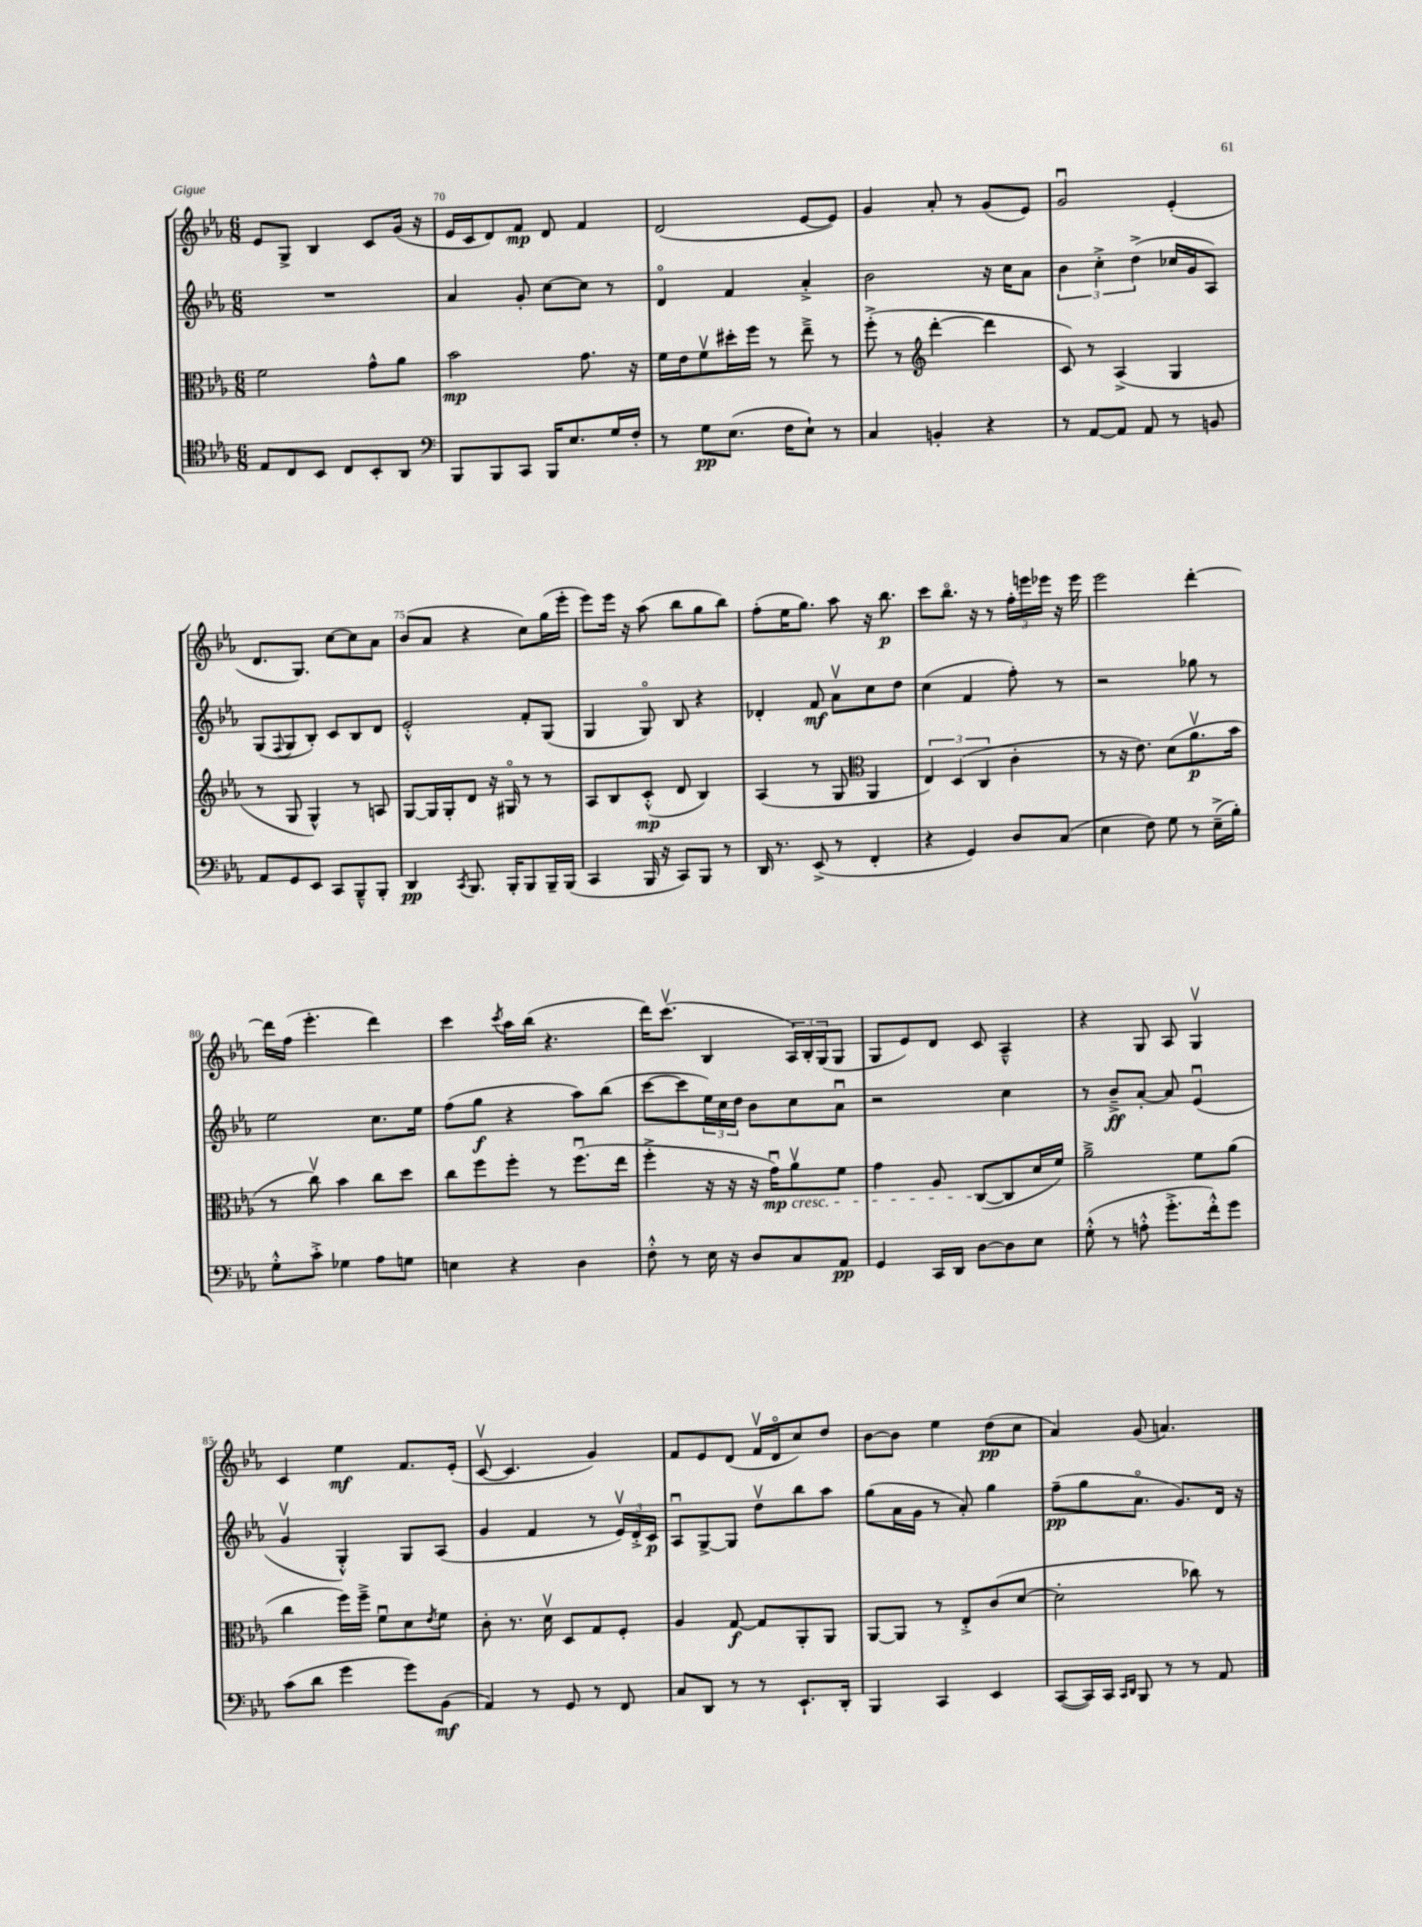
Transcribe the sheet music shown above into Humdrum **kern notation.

**kern	**kern	**kern	**kern
*staff4	*staff3	*staff2	*staff1
*clefC4	*clefC3	*clefG2	*clefG2
*k[b-e-a-]	*k[b-e-a-]	*k[b-e-a-]	*k[b-e-a-]
*M6/8	*M6/8	*M6/8	*M6/8
8E-	2f	2.r	8e-
8C	.	.	8G^
8BB-	.	.	4B-
8C	.	.	.
8BB-'	8g^^	.	8c
8AA-	8a-	.	(16g
.	.	.	16r
=	=	=	=
*clefF4	*	*	*
8BBB-	2b-	4a-	16e-
.	.	.	16c
8BBB-	.	.	8d)
8CC	.	8g'	8f
16BBB-	.	[8cc	8d
8.E-	.	.	.
.	8.g	8cc]	4f
16G	.	8r	.
16F'	16r	.	.
=	=	=	=
8r	16f	4do	(2d
.	16e-	.	.
8G	8fv	.	.
(8.E-	16dd#'	4f	.
.	16ff	.	.
.	8r	.	.
16F	.	.	.
8E-`)	8ee-~^	4a-'^	[8e-
8r	8r	.	8e-])
=	=	=	=
4C	(8ff'^	2b-	4g
.	8r	.	.
*	*clefG2	*	*
4BB'	[4ddd'	.	8a-'
.	.	.	8r
4r	4ddd]	16r	(8g
.	.	16cc	.
.	.	8a-	8e-)
=	=	=	=
8r	8c)	6b-	2gu
[8AA-	8r	.	.
.	.	6cc'^	.
8AA-]	(4A-^	.	.
.	.	(6dd^	.
8AA-	.	.	.
8r	4G	16cc-	(4e-'
.	.	16g	.
8BB	.	8A-)	.
=	=	=	=
8AA-	8r	(8G	8.d
.	.	8qqF	.
8GG	8G	8G	.
.	.	.	8.G)
8EE-	4G^^)	8B-')	.
8CC	.	8c	[8cc
8BBB-~^^	8r	8B-	8cc]
8BBB-'	8A	8d	8a-
=	=	=	=
4DD	[8G	2e-'^^	(8b-
.	16G]	.	8a-
.	16G'	.	.
8qCC	.	.	.
8.BBB-	8d	.	4r
.	16r	.	.
16BBB-'	16G#o	.	.
8BBB-	8r	8f'	8cc)
16BBB-~	8r	(8G	(16gg
(16BBB-	.	.	16eee-'
=	=	=	=
4CC	8A-	4G	8eee-)
.	8B-	.	16eee-
.	.	.	16r
16BBB-	(8c'^^	8Go)	(8aa-
16r	.	.	.
8CC)	8d	8B-	8bb-
8BBB-	4B-)	4r	8gg
8r	.	.	8bb-)
=	=	=	=
16DD	(4A-	4d-'	(8ff'
8.r	.	.	.
.	.	.	16ee-
.	.	.	8.gg)
(8EE-^	8r	8f	.
8r	8G	8a-v	8aa-
*	*clefC3	*	*
4FF'	4AA-	8cc	16r
.	.	.	8.bb-
.	.	8dd	.
=	=	=	=
4r	6E-)	(4cc	8ccc
.	.	.	8.bb-o
.	(6D	.	.
4GG)	.	4f	.
.	.	.	16r
.	6C	.	.
.	.	.	8r
8D	4c'	8ff')	24ff'
.	.	.	24eee
.	.	.	24eee-
(8C	.	8r	16r
.	.	.	16eee-
=	=	=	=
4E-	8r	2r	2eee-
.	16r	.	.
.	8.e-)	.	.
8F)	.	.	.
8G	(8d	.	.
8r	8.a-v	8gg-	[4ddd'
(16E-~^	.	8r	.
16B-')	16b-	.	.
=	=	=	=
8G'^^	8r	2ee-	16ddd]
.	.	.	(16ff
8c'^	8ccv)	.	4.eee-'
4G-	4b-	.	.
8A-	8cc	8.cc	4ddd)
8G	8dd	.	.
.	.	16ee-	.
=	=	=	=
4E	8cc	(8ff	4ccc
.	8ff	8gg	.
.	.	.	8qccc
4r	8ff'	4r	16aa-
.	.	.	(16bb-
.	8r	.	4.r
4D	(8.ffu	8aa-)	.
.	.	(8bb-	.
.	16ee-	.	.
=	=	=	=
8F'^^	4ff'^	[8ccc	16ddd)
.	.	.	(8.cccv
8r	.	8ccc]	.
16E-	16r	24ee-)	4B-
.	.	24cc	.
16r	16r	.	.
.	.	24dd	.
8D	16r	8b-	.
.	16gu)	.	.
8C	8a-v	8cc	24A-)
.	.	.	24B-'
.	.	.	(24G
8AA-	8f	8a-u	8G
=	=	=	=
4GG	4g	2r	8G
.	.	.	8e-)
16CC	8A-	.	8d
16DD	.	.	.
[8D	([8C	.	8c
8D]	8C]	4cc	4A-~^^
8E-	16d	.	.
.	16f)	.	.
=	=	=	=
(8G'^^	2a-~^	8r	4r
8r	.	8b-~^	.
8A'^^	.	[8a-'	8G
8.g'^	.	8a-]	8A-
.	8f	(4e-u	4Gv
16f'^^)	.	.	.
8g	(8a-	.	.
=	=	=	=
(8c	4cc	4gv	4c
8d	.	.	.
4g	16ff)	4G'^^)	4ee-
.	16ff~^	.	.
.	8fu	.	.
8g)	8d	8G	8.f
.	8qe-	.	.
(8BB-	8f	(8A-	.
.	.	.	(16e-'
=	=	=	=
4AA-)	8c'	4g	[8cv
.	8.r	.	4.c]
8r	.	4f	.
.	16dv	.	.
8GG	8D	.	.
8r	8G	8r	4g)
8FF	8F'	24e-v)	.
.	.	24d'^	.
.	.	24c	.
=	=	=	=
8C	4A-	8A-u	8f
8DD	.	[8G^	8e-
8r	[8G	8G]	(8d
8r	8G]	8ddv	16fv
.	.	.	16do
8.EE-`	8AA-'	8bb-	8cc)
.	8AA-	8aa-	8dd
16DD'	.	.	.
=	=	=	=
4BBB-	[8AA-	(8gg	[8b-
.	8AA-]	16a-	8b-]
.	.	16g	.
4CC	8r	8r	4ee-
.	8E-'^	8a-')	.
4EE-	(8c	4gg	(8dd
.	[8d	.	8cc
=	=	=	=
([8CC	2d']	(8ff~	4a-)
16CC])	.	8gg	.
16CC	.	.	.
16qqCC	.	.	.
16qqDD	.	.	.
8BBB-	.	8.a-o	(8g
8r	.	.	4.a)
.	.	8.g)	.
8r	8cc-)	.	.
8AA-	8r	16d	.
.	.	16r	.
==	==	==	==
*-	*-	*-	*-
